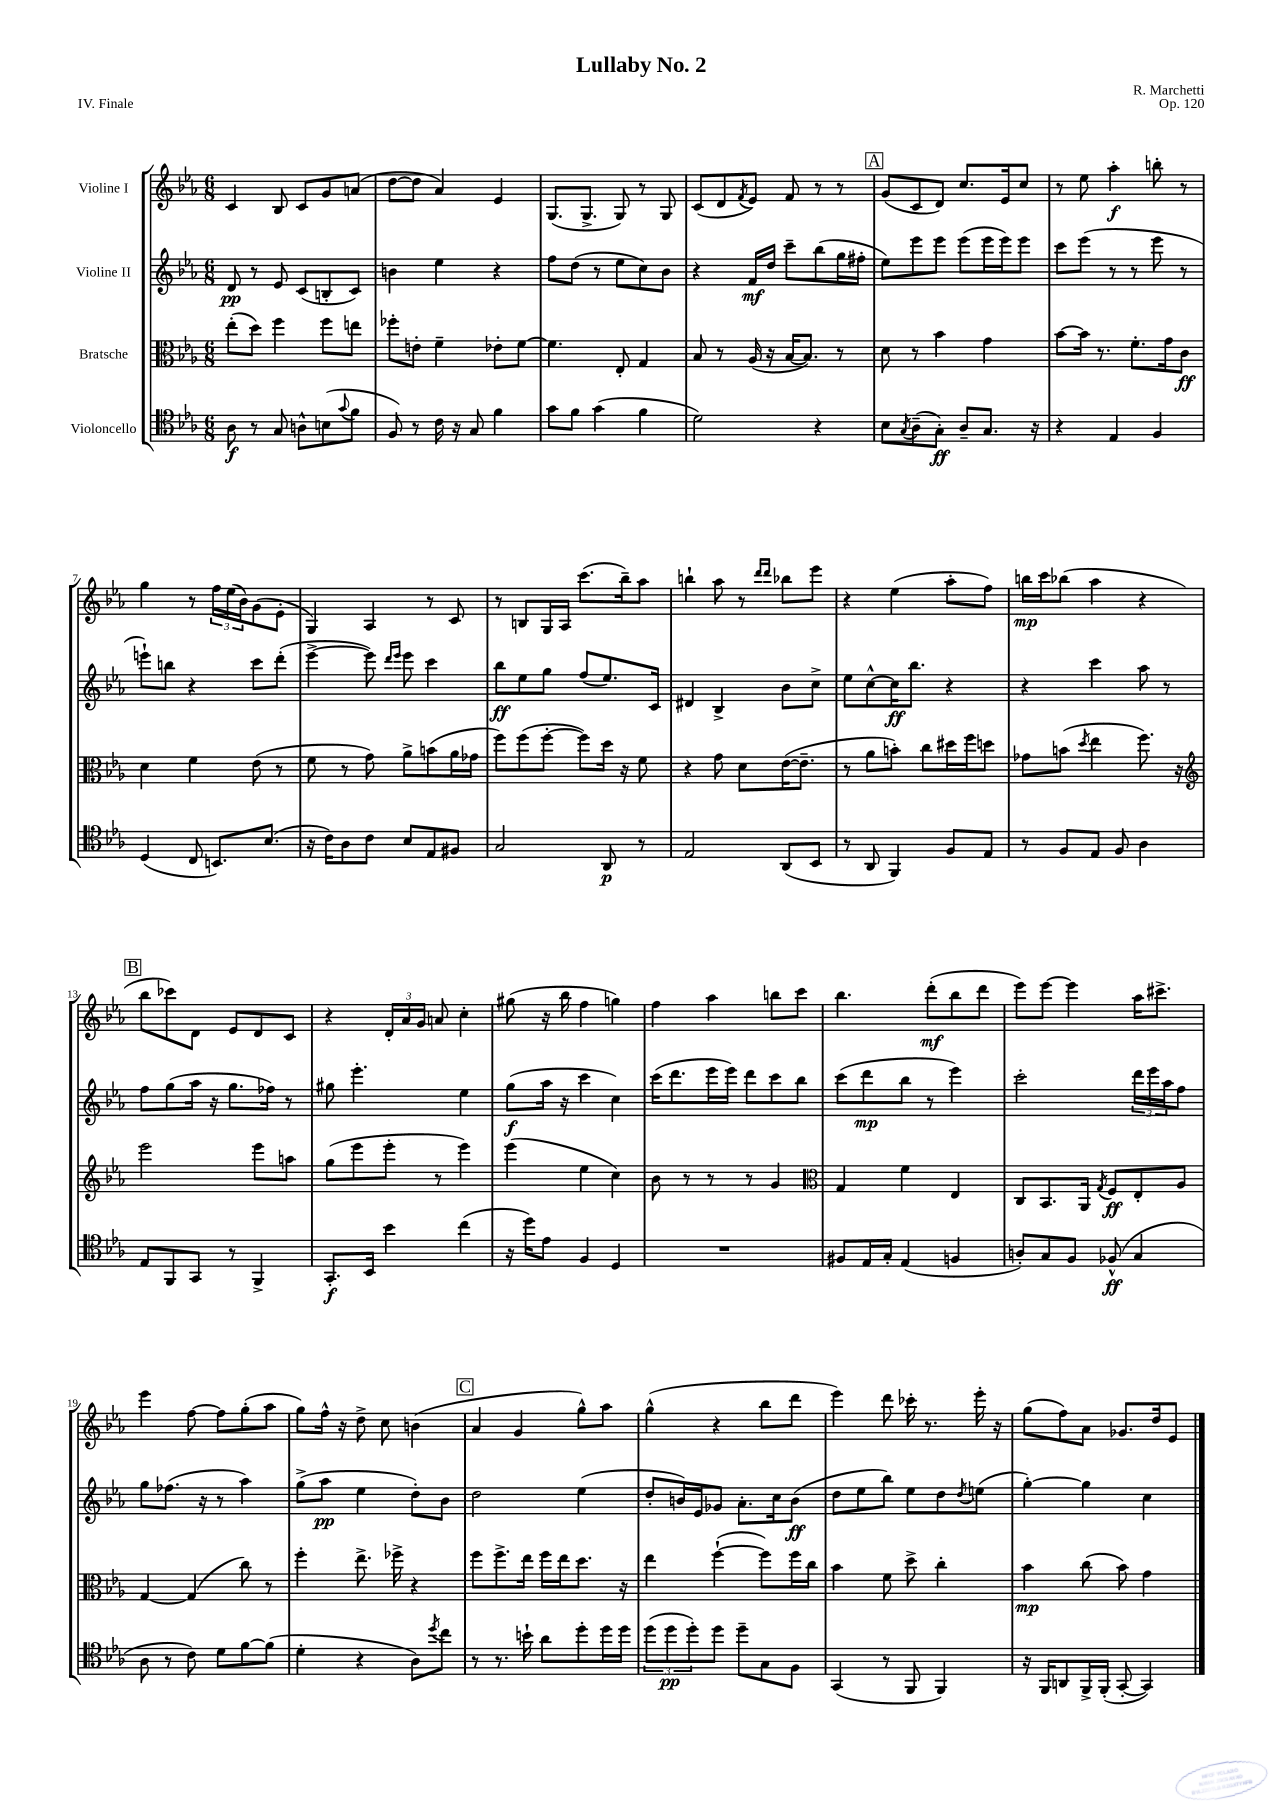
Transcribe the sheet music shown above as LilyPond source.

\header { title = "Lullaby No. 2" composer = "R. Marchetti" opus = "Op. 120" piece = "IV. Finale" }
<<
\new StaffGroup <<
\new Staff = "s0" \with { instrumentName = "Violine I" } {
    \clef treble \key ees \major \numericTimeSignature \time 6/8
    c'4 bes8 c'8 g'8 a'8( |
    d''8~ d''8 aes'4) ees'4 |
    g8.( g8.-> g8) r8 g8 |
    c'8( d'8 \acciaccatura { f'8 } ees'8) f'8 r8 r8 |
    \mark \markup { \box "A" } g'8( c'8 d'8) c''8. ees'16 c''8 |
    r8 ees''8 aes''4-.\f b''8-. r8 |
    g''4 r8 \tuplet 3/2 { f''16 ees''16( bes'16) } g'8( ees'8-. |
    g4) aes4 r8 c'8 |
    r8 b8 g16 aes16 c'''8.( bes''16--) aes''8 |
    b''4-! aes''8 r8 \grace { d'''16 d'''16 } bes''8 ees'''8 |
    r4 ees''4( aes''8-. f''8) |
    b''16\mp c'''16 bes''8( aes''4 r4 |
    \mark \markup { \box "B" } bes''8 ces'''8) d'8 ees'8 d'8 c'8 |
    r4 \tuplet 3/2 { d'16-. aes'16 g'16 } a'8 c''4-. |
    gis''8( r16 bes''16 f''4 g''4) |
    f''4 aes''4 b''8 c'''8 |
    bes''4. d'''8-.\mf( bes''8 d'''8 |
    ees'''8) ees'''8~ ees'''4 aes''16 cis'''8.-> |
    ees'''4 f''8~ f''8 g''8-.( aes''8 |
    g''8) f''16-^ r16 d''8-> c''8 b'4( |
    \mark \markup { \box "C" } aes'4 g'4 g''8-^) aes''8 |
    g''4-^( r4 bes''8 d'''8 |
    ees'''4) d'''8 ces'''16-. r8. ees'''16-. r16 |
    g''8( f''8) aes'8 ges'8. d''16 ees'8 \bar "|." |
}
\new Staff = "s1" \with { instrumentName = "Violine II" } {
    \clef treble \key ees \major \numericTimeSignature \time 6/8
    d'8\pp r8 ees'8 c'8( b8-. c'8) |
    b'4 ees''4 r4 |
    f''8 d''8( r8 ees''8 c''8) bes'8 |
    r4 f'16\mf d''16 c'''8-- bes''8( g''16 fis''16-. |
    \mark \markup { \box "A" } ees''8) ees'''8 ees'''8 ees'''8( ees'''16 ees'''16) ees'''8 |
    c'''8 ees'''8( r8 r8 ees'''8 r8 |
    e'''8-!) b''8 r4 c'''8 d'''8-.( |
    ees'''4~-> ees'''8) \grace { d'''16 ees'''16 } ees'''8 c'''4 |
    bes''8\ff ees''8 g''8 f''8( ees''8.) c'16 |
    dis'4 bes4-> bes'8 c''8-> |
    ees''8 c''8~-^ c''16\ff bes''8. r4 |
    r4 c'''4 aes''8 r8 |
    \mark \markup { \box "B" } f''8 g''8( aes''16 r16 g''8. fes''16) r8 |
    gis''8 ees'''4.-. ees''4 |
    g''8\f( aes''16 r16 c'''4 c''4) |
    c'''16( d'''8. ees'''16 ees'''16) d'''8 c'''8 bes''8 |
    c'''8( d'''8\mp bes''8 r8 ees'''4) |
    c'''2-. \tuplet 3/2 { d'''16 ees'''16 aes''16 } f''8 |
    g''8 fes''8.( r16 r8 aes''4) |
    g''8->( aes''8\pp ees''4 d''8-.) bes'8 |
    \mark \markup { \box "C" } d''2 ees''4( |
    d''8-. b'16) ees'16 ges'8 aes'8.-. c''16 b'8\ff( |
    d''8 ees''8 bes''8) ees''8 d''8 \acciaccatura { d''8 } e''8( |
    g''4~-.) g''4 c''4 \bar "|." |
}
\new Staff = "s2" \with { instrumentName = "Bratsche" } {
    \clef alto \key ees \major \numericTimeSignature \time 6/8
    ees''8-.( d''8) f''4 f''8 e''8 |
    fes''8-. e'8-. f'4-- ees'8-. f'8~ |
    f'4. ees8-. g4 |
    bes8 r8 aes16( r16 bes16~ bes8.) r8 |
    \mark \markup { \box "A" } d'8 r8 bes'4 g'4 |
    bes'8~ bes'16 r8. f'8.-. g'16 c'8\ff |
    d'4 f'4 ees'8( r8 |
    f'8 r8 g'8) aes'8-> b'8( aes'16 ges'16 |
    f''8) f''8( f''8~-. f''8) d''16 r16 f'8 |
    r4 g'8 d'8 ees'16~( ees'8.-- |
    r8 aes'8 b'8-.) c''8 dis''16 f''16 d''8 |
    ges'8 b'8( \acciaccatura { d''8 } ees''4 f''8.) r16 |
    \mark \markup { \box "B" } \clef treble ees'''2 ees'''8 a''8 |
    g''8( ees'''8 ees'''8-. r8 ees'''4) |
    ees'''4( ees''4 c''4) |
    bes'8 r8 r8 r8 g'4 |
    \clef alto g4 f'4 ees4 |
    c8 bes,8. aes,16 \acciaccatura { g8 } f8\ff ees8-. aes8 |
    g4~ g4( c''8) r8 |
    f''4-. ees''8.-> fes''16-> r4 |
    \mark \markup { \box "C" } f''8 f''8.-> ees''16 f''16 ees''16 d''8. r16 |
    ees''4 f''4~-!( f''8) f''16 c''16 |
    bes'4 f'8 d''8-> c''4-. |
    bes'4\mp c''8( bes'8) g'4 \bar "|." |
}
\new Staff = "s3" \with { instrumentName = "Violoncello" } {
    \clef tenor \key ees \major \numericTimeSignature \time 6/8
    aes8\f r8 g8 a8-^ b8( \appoggiatura { g'8 } f'8 |
    f8) r8 c'16 r16 g8 f'4 |
    g'8 f'8 g'4( f'4 |
    d'2) r4 |
    \mark \markup { \box "A" } bes8 \acciaccatura { g8 } aes8--( g8-.\ff) aes8-- g8. r16 |
    r4 ees4 f4 |
    d4( c8 b,8.) bes8.( |
    r16 c'16) aes8 c'8 bes8 ees8 fis8 |
    g2 aes,8\p r8 |
    ees2 aes,8( bes,8 |
    r8 aes,8 f,4) f8 ees8 |
    r8 f8 ees8 f8 aes4 |
    \mark \markup { \box "B" } ees8 f,8 g,8 r8 f,4-> |
    g,8.-.\f bes,16 bes'4 c''4( |
    r16 d''16) ees'8 f4 d4 |
    R2. |
    fis8 ees16 g16-. ees4( f4 |
    a8-.) g8 f8 fes8-^\ff( g4 |
    aes8 r8 c'8) d'8 f'8~ f'8( |
    d'4-. r4 aes8) \acciaccatura { d''8 } c''8 |
    \mark \markup { \box "C" } r8 r8. b'16-! aes'8 d''8-. d''16 d''16 |
    \tuplet 3/2 { d''8( d''8\pp d''8-.) } d''8 d''8-- g8 f8 |
    g,4( r8 f,8 f,4) |
    r16 f,16 a,8 f,16-> f,16-.( g,8~-. g,4) \bar "|." |
}
>>
>>
